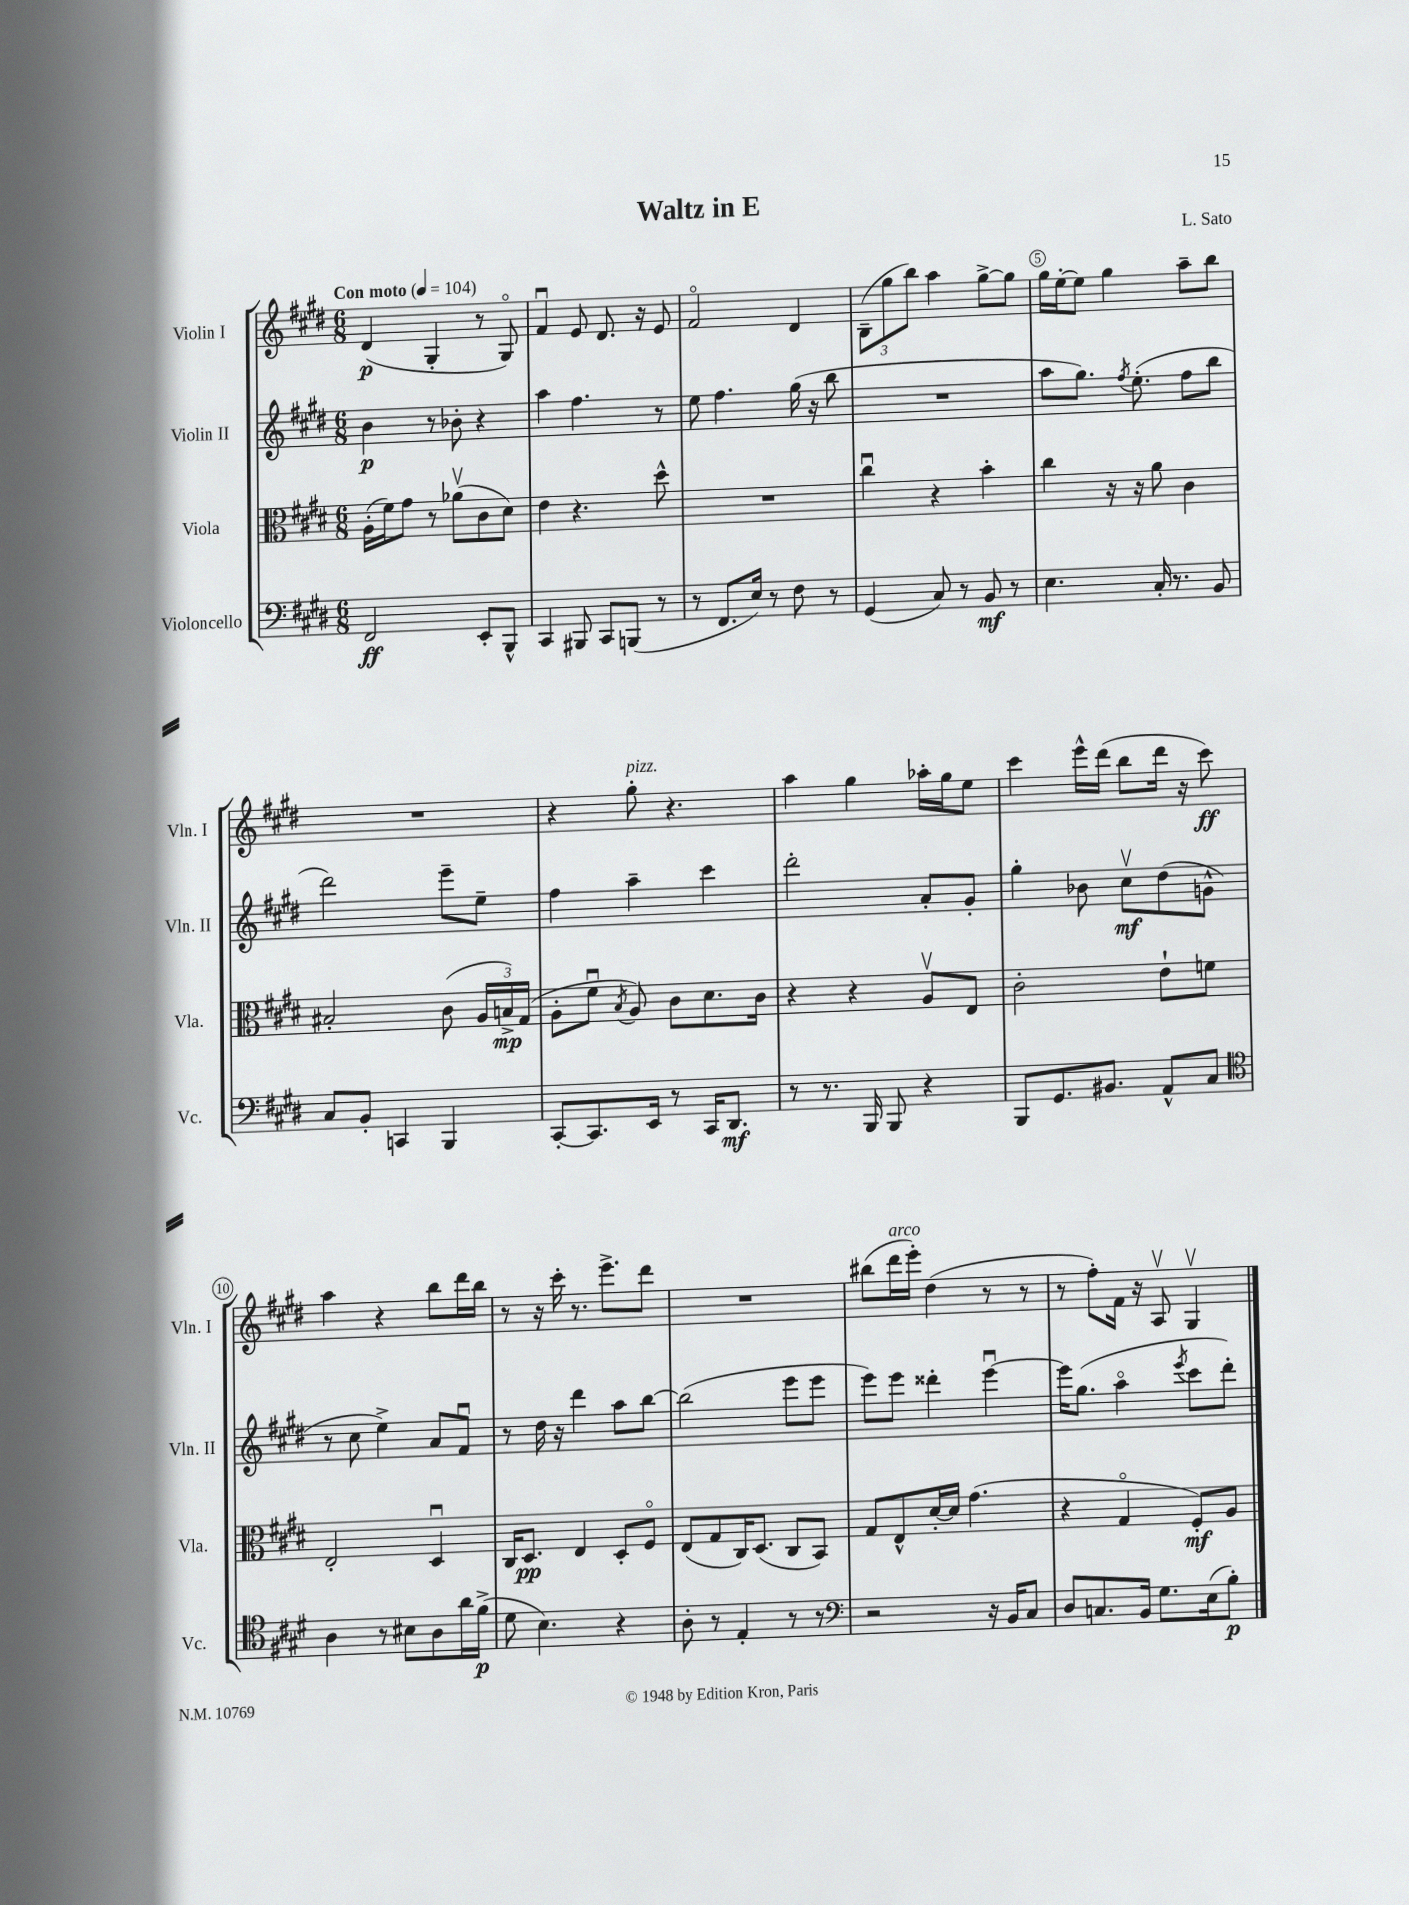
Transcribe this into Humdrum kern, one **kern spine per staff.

**kern	**dynam	**kern	**dynam	**kern	**dynam	**kern	**dynam
*part4	*part4	*part3	*part3	*part2	*part2	*part1	*part1
*staff4	*staff4	*staff3	*staff3	*staff2	*staff2	*staff1	*staff1
*I"Violoncello	*	*I"Viola	*	*I"Violin II	*	*I"Violin I	*
*I'Vc.	*	*I'Vla.	*	*I'Vln. II	*	*I'Vln. I	*
*clefF4	*	*clefC3	*	*clefG2	*	*clefG2	*
*k[f#c#g#d#]	*	*k[f#c#g#d#]	*	*k[f#c#g#d#]	*	*k[f#c#g#d#]	*
*M6/8	*	*M6/8	*	*M6/8	*	*M6/8	*
*MM104	*	*MM104	*	*MM104	*	*MM104	*
=1	=1	=1	=1	=1	=1	=1	=1
!	!	!	!	!	!	!LO:TX:a:B:t=Con moto	!
2FF#/	ff	(16A'\LL	.	4b\	p	(4d#/	p
.	.	16f#\J)	.	.	.	.	.
.	.	8g#\J	.	.	.	.	.
.	.	8r	.	8r	.	4G#'/	.
.	.	(8a-Xv\L	.	8b-X'\	.	.	.
8EE'/L	.	8c#\	.	4r	.	8r	.
8BBB^^/J	.	8d#\J)	.	.	.	8G#/)	.
=2	=2	=2	=2	=2	=2	=2	=2
4CC#/	.	4e\	.	4aa\	.	4f#u/	.
8BBB#X/	.	4.r	.	4.ff#\	.	8e/	.
8CC#/L	.	.	.	.	.	8.d#/	.
(8BBBn/J	.	.	.	.	.	.	.
.	.	.	.	.	.	16r	.
8r	.	8dd#^^\	.	8r	.	8e/	.
=3	=3	=3	=3	=3	=3	=3	=3
8r	.	2.r	.	8ee\	.	2f#/	.
8.FF#/L	.	.	.	4.ff#\	.	.	.
16E/Jk)	.	.	.	.	.	.	.
8r	.	.	.	.	.	.	.
8F#\	.	.	.	(16gg#\	.	4d#/	.
.	.	.	.	16r	.	.	.
8r	.	.	.	8bb\	.	.	.
=4	=4	=4	=4	=4	=4	=4	=4
(4GG#/	.	4cc#u\	.	2.r	.	(12B~\L	.
.	.	.	.	.	.	12gg#\	.
.	.	.	.	.	.	12bb\J)	.
8C#/)	.	4r	.	.	.	4aa\	.
8r	.	.	.	.	.	.	.
8BB/	mf	4b'\	.	.	.	[8gg#^\L	.
8r	.	.	.	.	.	8gg#\J]	.
=5	=5	=5	=5	=5	=5	=5	=5
4.E\	.	4cc#\	.	8aa\L	.	16gg#\LL	.
.	.	.	.	.	.	[16ee'\J	.
.	.	.	.	8.gg#\J)	.	8ee\J]	.
.	.	16r	.	.	.	4gg#\	.
.	.	.	.	8qff#/	.	.	.
.	.	16r	.	(8.ee'\	.	.	.
16C#'/	.	8a\	.	.	.	.	.
8.r	.	.	.	.	.	.	.
.	.	4c#\	.	8ff#\L	.	8aa~\L	.
8BB/	.	.	.	8bb\J	.	8bb\J	.
!!LO:LB:g=z
=6	=6	=6	=6	=6	=6	=6	=6
8C#/L	.	2B#X'/	.	2ddd#\)	.	2.r	.
8BB'/J	.	.	.	.	.	.	.
4CCn/	.	.	.	.	.	.	.
4BBB/	.	(8c#\	.	8eee~\L	.	.	.
.	.	24A/LL	.	8ee~\J	.	.	.
.	.	24Bn^/)	mp	.	.	.	.
.	.	(24G#/JJ	.	.	.	.	.
=7	=7	=7	=7	=7	=7	=7	=7
[8CC#'/L	.	8A'\L	.	4ff#\	.	4r	.
8.CC#/]	.	8f#u\J	.	.	.	.	.
.	.	8qB/	.	.	.	.	.
!	!	!	!	!	!	!LO:TX:a:i:t=pizz.	!
.	.	8A/)	.	4aa~\	.	8gg#'\	.
16EE/Jk	.	.	.	.	.	.	.
8r	.	8c#\L	.	.	.	4.r	.
16CC#/KL	.	8.d#\	.	4ccc#\	.	.	.
8.DD#/J	mf	.	.	.	.	.	.
.	.	16c#\Jk	.	.	.	.	.
=8	=8	=8	=8	=8	=8	=8	=8
8r	.	4r	.	2ddd#'\	.	4aa\	.
8.r	.	.	.	.	.	.	.
.	.	4r	.	.	.	4gg#\	.
16BBB/	.	.	.	.	.	.	.
8BBB/	.	.	.	.	.	.	.
4r	.	8Av/L	.	8a'/L	.	16aa-X'\LL	.
.	.	.	.	.	.	16gg#\J	.
.	.	8E/J	.	8g#'/J	.	8ee\J	.
=9	=9	=9	=9	=9	=9	=9	=9
8BBB/L	.	2c#'\	.	4gg#'\	.	4ccc#\	.
8.GG#/	.	.	.	.	.	.	.
.	.	.	.	8b-X\	.	16eee^^\LL	.
8.BB#X/J	.	.	.	.	.	(16ddd#\JJ	.
.	.	.	.	8cc#v\L	mf	8bb\L	.
8AA^^/L	.	8e`\L	.	(8dd#\	.	16ddd#\Jk	.
.	.	.	.	.	.	16r	.
8C#/J	.	8fn\J	.	8gn^^\J	.	8ccc#\)	ff
!!LO:LB:g=z
=10	=10	=10	=10	=10	=10	=10	=10
*clefC4	*	*	*	*	*	*	*
4A\	.	2E'/	.	8r	.	4aa\	.
.	.	.	.	8cc#\	.	.	.
8r	.	.	.	4ee^\)	.	4r	.
8B#X\L	.	.	.	.	.	.	.
8A\	.	4D#u/	.	8a/L	.	8bb\L	.
16a\L	.	.	.	8f#u/J	.	16ddd#\L	.
(16f#^\JJ	p	.	.	.	.	16bb\JJ	.
=11	=11	=11	=11	=11	=11	=11	=11
8d#\	.	16C#/KL	.	8r	.	8r	.
.	.	8.D#/J	pp	.	.	.	.
4.B\)	.	.	.	16dd#\	.	16r	.
.	.	.	.	16r	.	16ccc#'\	.
.	.	4E/	.	4ddd#\	.	8.r	.
.	.	.	.	.	.	8.eee^\L	.
4r	.	8D#'/L	.	8aa\L	.	.	.
.	.	8F#/J	.	[8bb\J	.	8ddd#\J	.
=12	=12	=12	=12	=12	=12	=12	=12
8A'\	.	(8E/L	.	(2bb\]	.	2.r	.
8r	.	8G#/	.	.	.	.	.
4E'/	.	16C#/K)	.	.	.	.	.
.	.	(8.D#/J	.	.	.	.	.
8r	.	8C#/L	.	8eee\L	.	.	.
8r	.	8BB/J)	.	8eee\J	.	.	.
=13	=13	=13	=13	=13	=13	=13	=13
*clefF4	*	*	*	*	*	*	*
2r	.	8G#/L	.	8eee\L)	.	(8bb#X\L	.
!	!	!	!	!	!	!LO:TX:a:i:t=arco	!
.	.	8E^^/	.	8eee\J	.	16ddd#\L	.
.	.	.	.	.	.	16eee'\JJ)	.
.	.	[16d#'/L	.	4ddd##X'\	.	(4dd#\	.
.	.	16d#/JJ]	.	.	.	.	.
.	.	(4.g#\	.	.	.	.	.
16r	.	.	.	[4eeeu\	.	8r	.
16BB/KL	.	.	.	.	.	.	.
8C#/J	.	.	.	.	.	8r	.
=14	=14	=14	=14	=14	=14	=14	=14
8D#/L	.	4r	.	16eee\KL]	.	8r	.
.	.	.	.	(8.gg#\J	.	.	.
8.Cn/	.	.	.	.	.	8ff#'\L)	.
.	.	4G#/	.	4aa\	.	16f#\Jk	.
16BB/Jk	.	.	.	.	.	16r	.
8.G#\L	.	.	.	.	.	8Av/	.
.	.	.	.	8qeee/	.	.	.
.	.	8F#'/L)	mf	8ccc#\L	.	4G#v/	.
(16E\k	.	.	.	.	.	.	.
8B'\J)	p	8A/J	.	8ddd#'\J)	.	.	.
==	==	==	==	==	==	==	==
*-	*-	*-	*-	*-	*-	*-	*-
